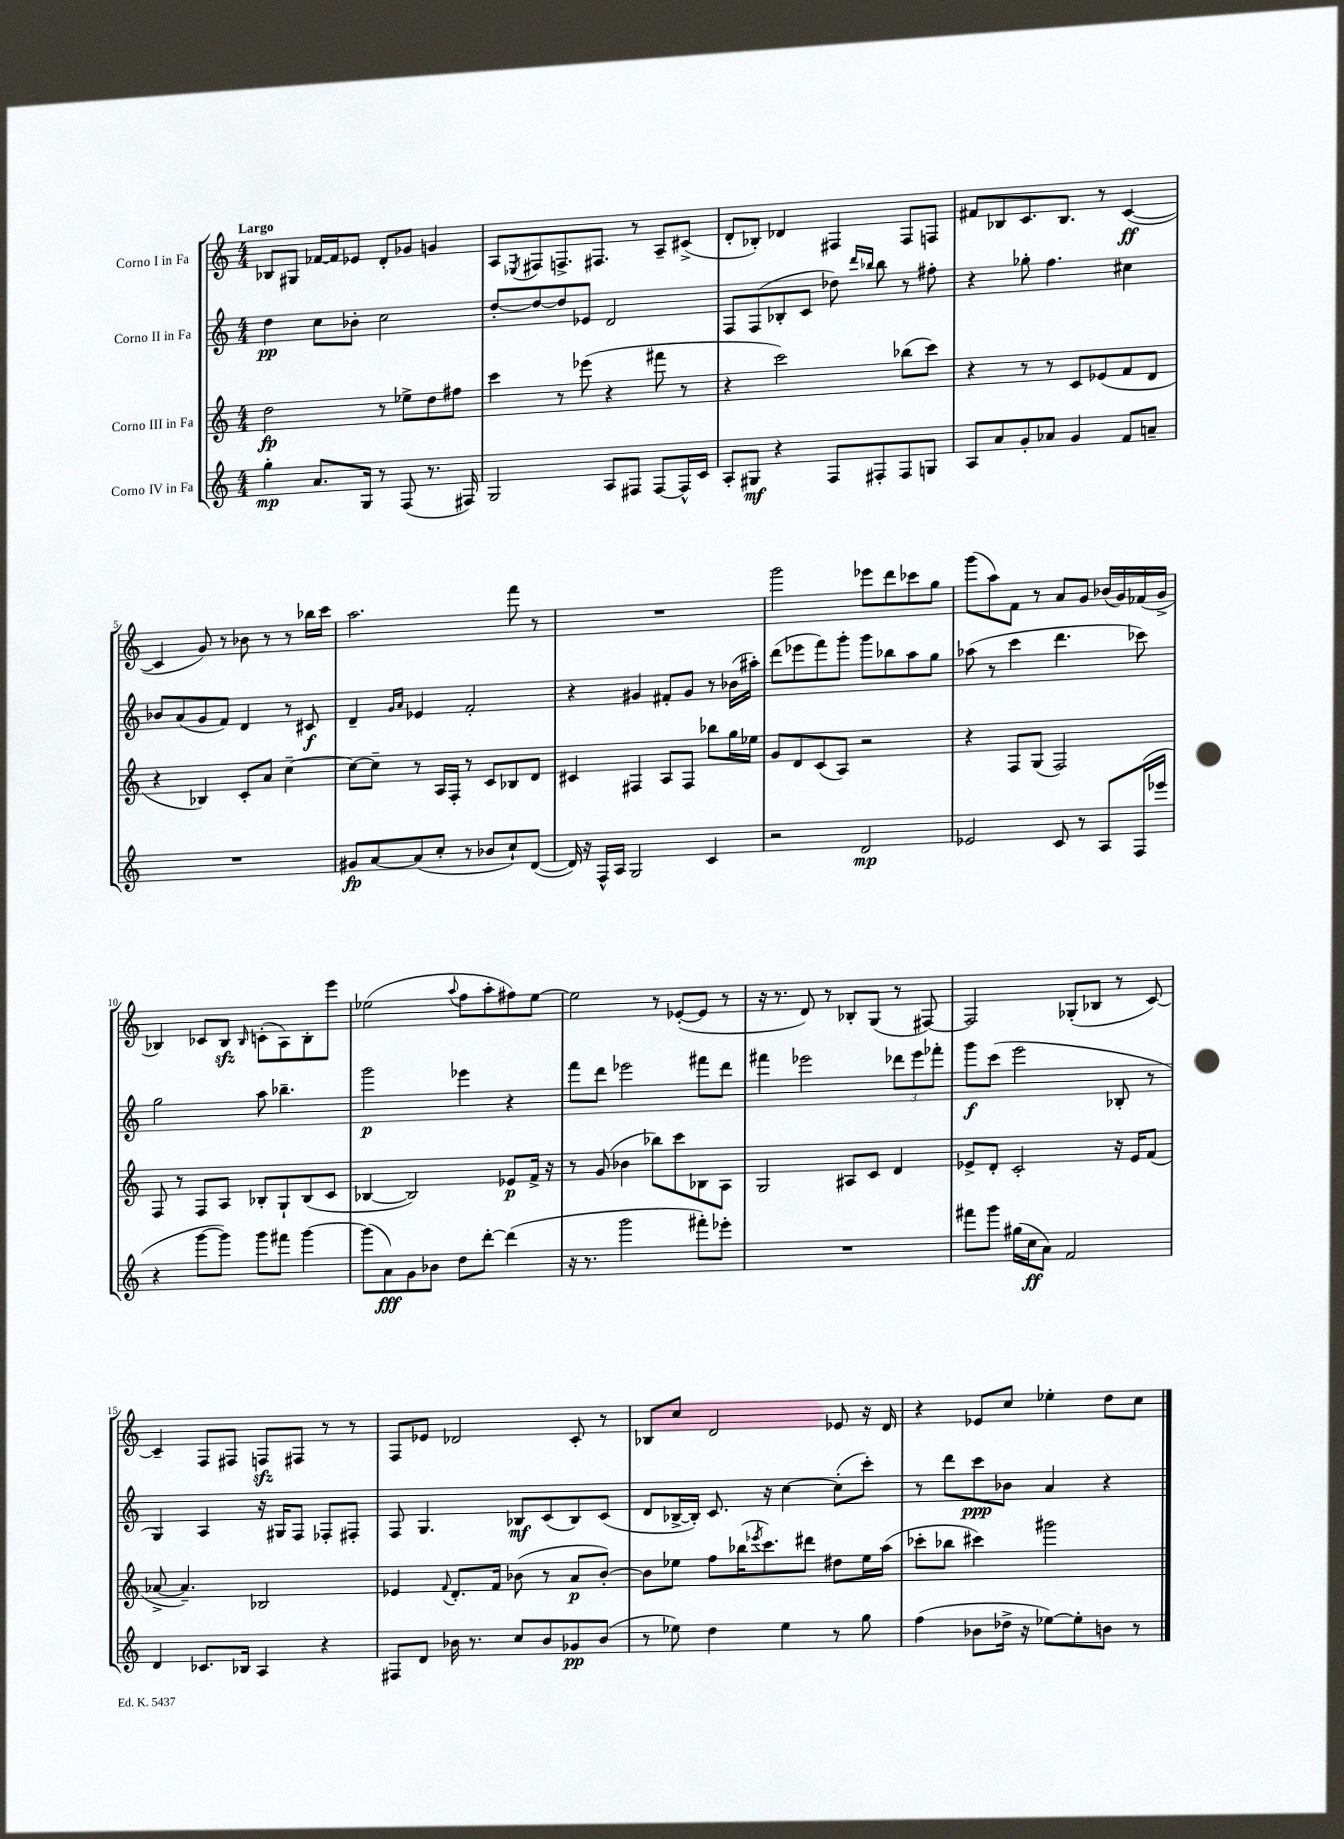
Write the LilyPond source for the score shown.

<<
\new StaffGroup <<
\new Staff = "s0" \with { instrumentName = "Corno I in Fa" } {
    \clef treble \key c \major \numericTimeSignature \time 4/4 \tempo "Largo"
    bes8 gis8 fes'16~ fes'16 ees'8 d'8-. ges'8 g'4 |
    a8 \acciaccatura { ees8 } fis8 f8.-> fis8. r8 a8-- cis'8->( |
    d'8-. bes8-.) des'4 fis4 fis8 f8 |
    fis'8 bes8 c'8. bes8. r8 c'4~\ff( |
    c'4 g'8) r8 bes'8 r8 r8 bes''16 c'''16 |
    a''2. f'''8 r8 |
    R1 |
    g'''2 ees'''8 d'''8 ces'''8 g''8 |
    g'''8( a''8) f'8 r8 a'8 g'8 bes'16( g'16) fes'16( g'16-> |
    bes4) ces'8 bes8\sfz \grace { bes16 } c'8-.( a8) bes8-. e'''8 |
    ees''2( \appoggiatura { a''8 } f''8 a''8-. fis''8) ees''8~ |
    ees''2 r8 ees'8~-.( ees'8 r8 |
    r16 r8. d'8) r8 bes8-. g8( r8 fis8~) |
    fis2 ges8-.( bes8 r8 c'8~) |
    c'4-- f8 fis8 f8\sfz fis8 r8 r8 |
    f8 ees'8 des'2 c'8-. r8 |
    bes8 c''8 d'2 ees'8 r16 d'16 |
    r4 ees'8 c''8 ees''4-. d''8 c''8 \bar "|." |
}
\new Staff = "s1" \with { instrumentName = "Corno II in Fa" } {
    \clef treble \key c \major \numericTimeSignature \time 4/4
    d''4\pp c''8 bes'8-. c''2 |
    d''8~-. d''8~ d''8 ees'8 d'2 |
    f8 f8( bes8-. c'8 des''8) \grace { d'''16 bes''16 } bes''8 r8 fis''8-. |
    r4 ges''8-. f''4. cis''4 |
    bes'8 a'8( g'8 f'8) d'4 r8 cis'8\f |
    d'4-- \grace { g'16 a'16 } ees'4 f'2-. |
    r4 gis'4 fis'8-. gis'8 r8 bes'16( ais''16-.) |
    d'''8( ees'''8 f'''8) g'''8-. g'''8 bes''8 a''8 g''8 |
    aes''8( r8 c'''4 d'''4. ces'''8) |
    g''2 a''8 bes''4.-- |
    g'''2\p ees'''4 r4 |
    f'''8 d'''8 ees'''2 fis'''8 d'''8 |
    fis'''4 ees'''2 \tuplet 3/2 { des'''8 ees'''8 fes'''8-. } |
    g'''8\f c'''8( e'''2 bes8-. r8 |
    g4) a4 r16 gis16 f8 fes8-. fis8-. |
    f8 g4. bes8\mf c'8( bes8) c'8( |
    d'8 bes16~-> bes16-.) c'8. r16 c''4~ c''8-.( c'''8-.) |
    r8 d'''8 c'''8\ppp bes'8 a'4 r4 \bar "|." |
}
\new Staff = "s2" \with { instrumentName = "Corno III in Fa" } {
    \clef treble \key c \major \numericTimeSignature \time 4/4
    d''2\fp r8 ees''8-> d''8 fis''8 |
    c'''4 r8 ees'''8( r4 fis'''8 r8 |
    r4 c'''2) bes''8( c'''8) |
    r4 r8 r8 c'8 ees'8( f'8 d'8 |
    r4 bes4) c'8-. a'8 c''4~-- |
    c''8~ c''8-- r8 a16 f16-. r8 c'8 bes8 d'8 |
    cis'4 fis4 a8 fis8 bes''8 g''16 ees''16 |
    g'8 d'8 c'8( a8) r2 |
    r4 f8 g8( f2) |
    f8 r8 f8 a8 bes8-. g8-! bes8( c'8 |
    bes4~ bes2) ees'8\p f'16-> r16 |
    r8 g'8( bes'4 bes''8) c'''8 bes8 a8 |
    g2 ais8 c'8 d'4 |
    ees'8-> d'8-. c'2-. r16 ees'16 f'8( |
    aes'8~-> aes'4.--) bes2 |
    ees'4 \appoggiatura { f'8 } d'8.-. f'16 bes'8( r8 a'8\p bes'8~-.) |
    bes'8 ees''8 f''8 bes''16( \acciaccatura { ees'''8 } c'''8.) dis'''8 dis''8 ees''16 a''16( |
    ces'''8-. bes''8 cis'''4) gis'''2 \bar "|." |
}
\new Staff = "s3" \with { instrumentName = "Corno IV in Fa" } {
    \clef treble \key c \major \numericTimeSignature \time 4/4
    g''4-.\mp a'8. g16 r8 f8( r8. fis16) |
    g2 a8 fis8 fis8~ fis16-^ c'16 |
    a8-. gis8\mf r4 f8 fis8-. fis8 g8 |
    a8 a'8 g'8-. aes'8 g'4 f'8 a'8-- |
    R1 |
    gis'8\fp a'8~ a'8( c''8-. r8 bes'8 c''8-!) d'8~( |
    d'16) r16 f16-^ a16 g2 c'4 |
    r2 d'2\mp |
    ees'2 c'8 r8 a8 f16( ees'''16 |
    r4 g'''8~ g'''8) g'''8 fis'''8 g'''4~ |
    g'''8( a'8\fff) g'8 bes'8 d''8 d'''8~-. d'''4( |
    r16 r8. g'''2 fis'''8-.) ees'''8-. |
    R1 |
    fis'''8 g'''8 gis''16( c''16\ff a'8) f'2 |
    d'4 ces'8. bes16 a4 r4 |
    fis8 d'8 bes'16 r8. c''8 bes'8 ges'8\pp bes'8( |
    r8 ees''8) d''4 ees''4 r8 g''8 |
    f''4( bes'8 des''16-> r16 ees''8~) ees''8-. b'8 r8 \bar "|." |
}
>>
>>
